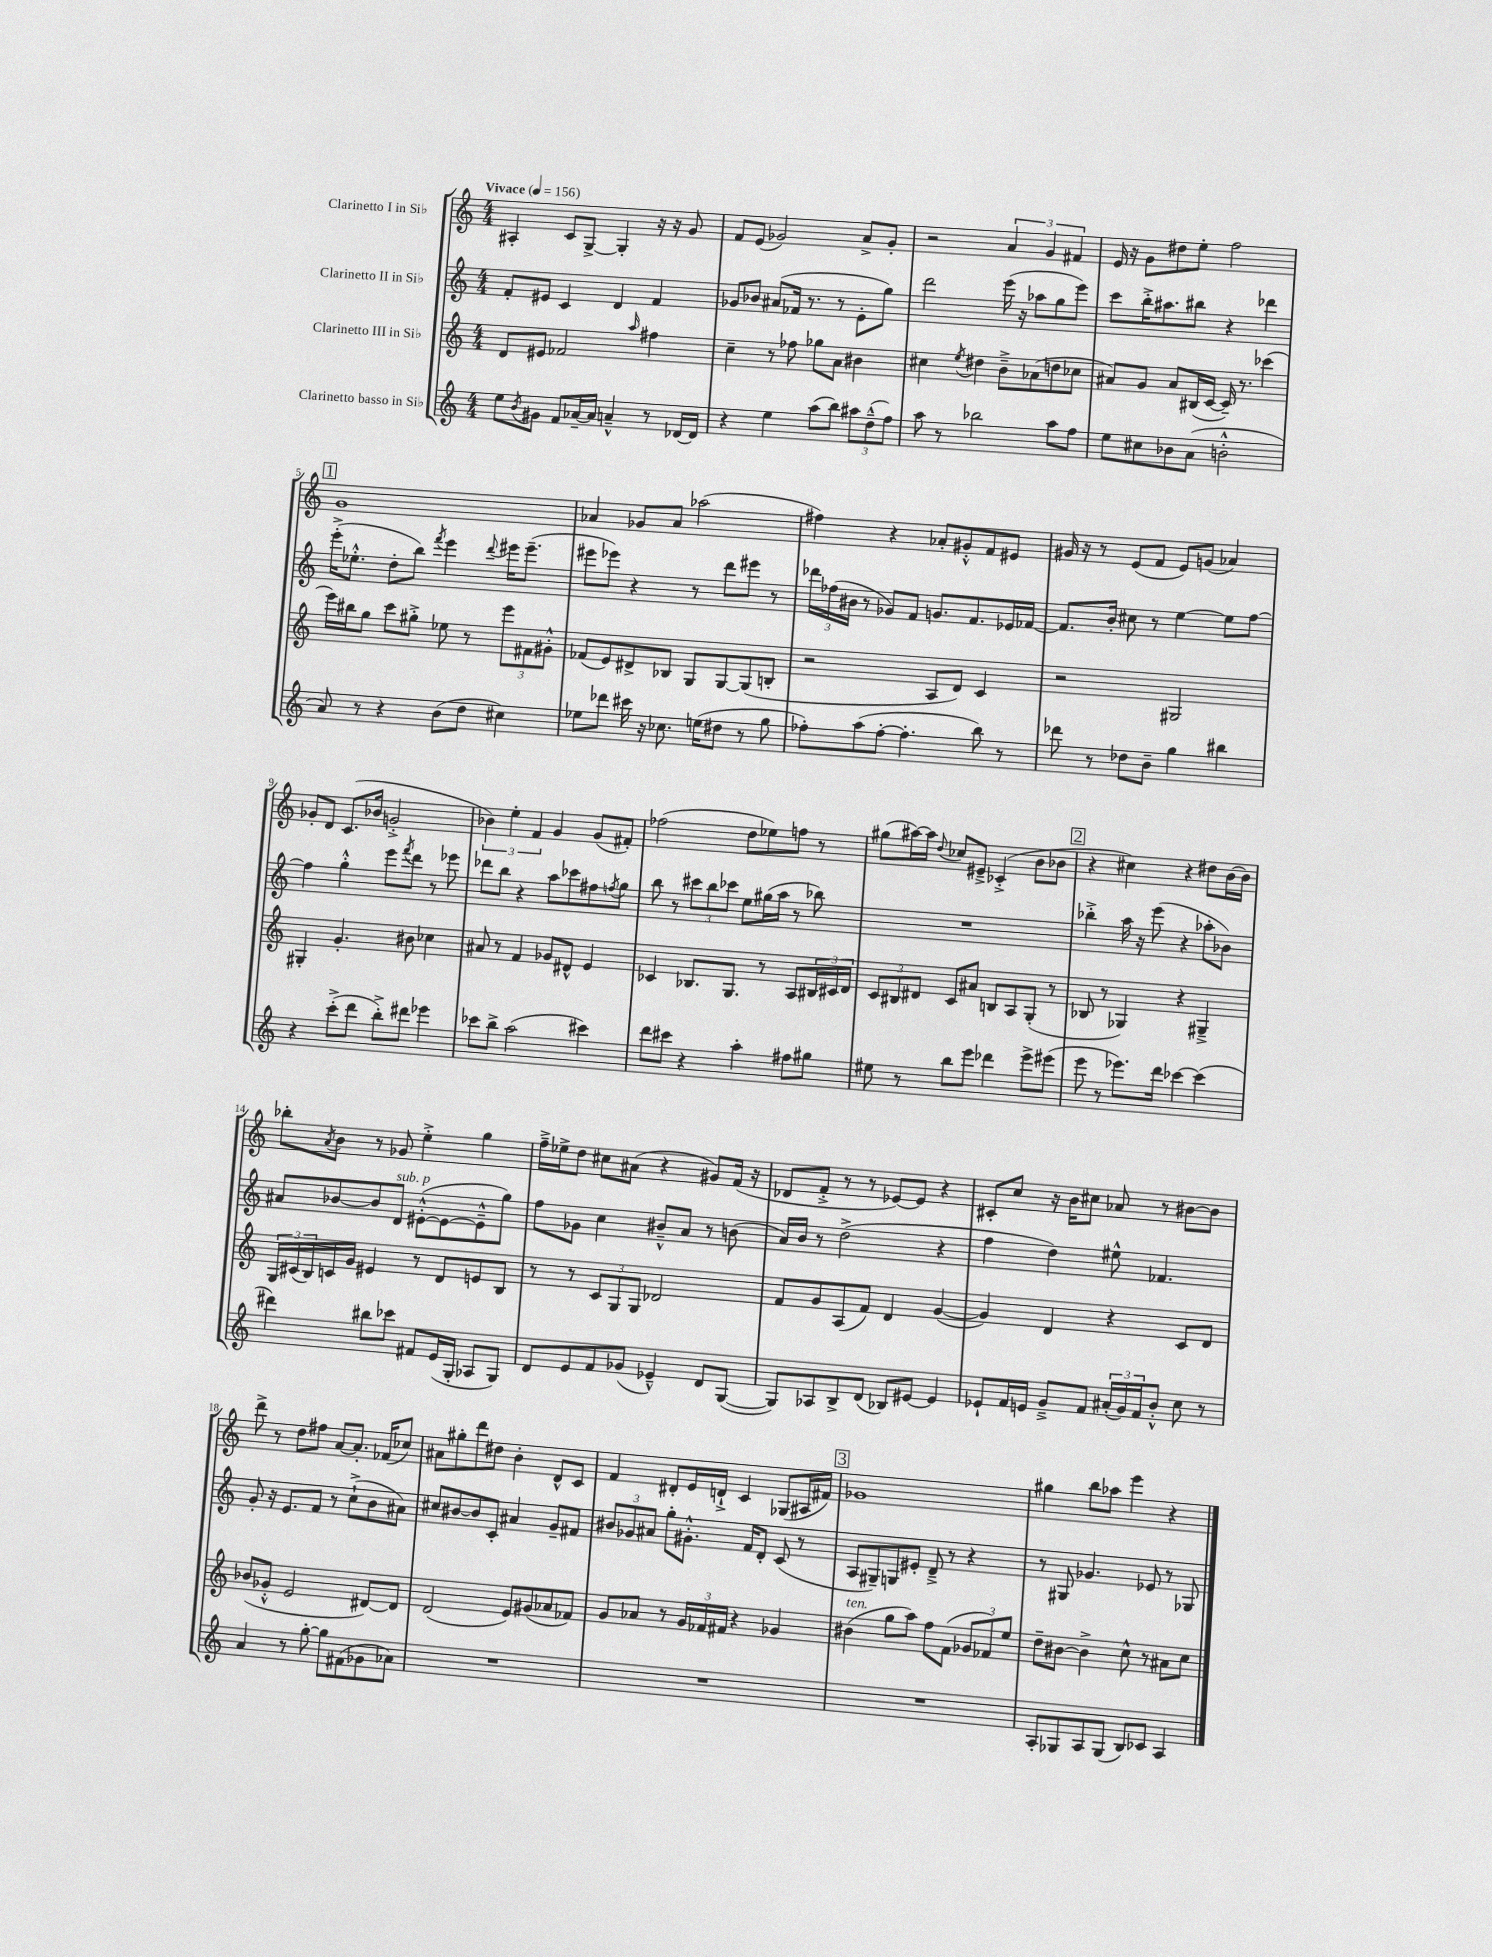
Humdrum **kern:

**kern	**kern	**kern	**kern
*staff4	*staff3	*staff2	*staff1
*clefG2	*clefG2	*clefG2	*clefG2
*k[]	*k[]	*k[]	*k[]
*M4/4	*M4/4	*M4/4	*M4/4
*MM156	*MM156	*MM156	*MM156
8ee\L	8d/L	8f'/L	4A#'/
8qb/	.	.	.
8g#\J	8e#/J	8e#/J	.
8f/L	2f-/	4c/	8c/L
[16a-~/L	.	.	[8G^/J
16a-/]JJ	.	.	.
4a~^^/	.	4d/	4G'/]
.	16qqaa/	.	.
8r	4ff#\	4f/	16r
.	.	.	16r
[16d-/LL	.	.	8g/
16d-/]JJ	.	.	.
=	=	=	=
4r	4cc~\	8g-/L	8f/L
.	.	8b-/J	(8e/J
4ee\	8r	(8a#/L	2g-/)
.	8ff-\	16f-/Jk	.
.	.	8.r	.
(8aa\L	8gg-\L	.	.
8bb\J)	8a\J	8r	.
12aa#\L	4b#\	8e'\L	8a^/L
(12dd~^^\	.	.	.
.	.	8gg\J)	8g-'/J
12ff\J)	.	.	.
=	=	=	=
8aa\	4cc#\	2ddd\	2r
8r	.	.	.
.	8qee/	.	.
2bb-\	4dd#\	.	.
.	8b~^\L	(16eee\	6a/
.	.	16r	.
.	(8a-\	8aa-\L	.
.	.	.	6g/
8aa\L	8dd\	8gg\	.
.	.	.	6f#/
8ff\J	8cc-\J	8eee\J)	.
=	=	=	=
8ee\L	8a#/L)	8ccc\L	16e/
.	.	.	16r
8cc#\	8g/J	16bb'^\K	8g\L
.	.	8.aa#\	.
8b-\	8a#/L	.	8dd#\
(8a\J	(16B#/L	8bb#\J	8ee'\J
.	[16c/JJ	.	.
2b'^^\	16c~/])	4r	2ff\
.	8.r	.	.
.	(4ccc-\	4ddd-\	.
=	=	=	=
8a/)	16eee\LL)	(16eee'^\LK	1g
.	16bb#\J	8.ee-'^^\J	.
8r	8gg\J	.	.
4r	8ccc\L	8dd'\L	.
.	8gg#'^\J	8bb\J)	.
.	.	8qfff/	.
(8b\L	8ee-\	4eee\	.
8dd\J	8r	.	.
.	.	8qqddd/	.
4cc#\)	12eee\L	16eee#\LK	.
.	.	(8.eee#~\J	.
.	12f#\	.	.
.	12g#'^^\J	.	.
=	=	=	=
8ee-\L	(8f-/L	8eee#\L	4a-/
8ddd-\J	8e/)	8eee-\J)	.
16ccc#\	8d#^/	4r	8g-/L
16r	.	.	.
8.cc-\	8B-/J	.	8a-/J
.	8G/L	8r	(2aa-\
(16ee\LK	.	.	.
8dd#\J	[8G/	8ddd\L	.
8r	(8G/]	8eee#\J	.
8gg\	8B'/J	8r	.
=	=	=	=
8ff-'\L)	2r	24ddd-\LL	4ff#\)
.	.	(24ff-\	.
.	.	24b#\JJ	.
(8aa\	.	8r	.
[8ff-'\J	.	8g-/L)	4r
4.ff-'\]	.	8f/J	.
.	8A/L	8.g/L	8a-'/L
.	8d/J)	.	8g#'^^/
.	.	8.f/	.
8bb\)	4c/	.	8f/
8r	.	16e-/L	8e#/J
.	.	[16f-/JJ	.
=	=	=	=
8ddd-\	2r	8.f-/]L	16g#/
.	.	.	16r
8r	.	.	8r
.	.	16b'/Jk	.
8dd-\L	.	8cc#\	(8e/L
8b~\J	.	8r	8f/J
4gg\	2G#/	[4ee\	8e/L)
.	.	.	(8g/J
4bb#\	.	8ee\]L	4a-/)
.	.	[8ff\J	.
=	=	=	=
4r	4G#'/	4ff\]	8g-'/L
.	.	.	8d/J
(8ccc'^\L	4.g'/	4gg'^^\	(8.c/L
8ddd\J	.	.	.
.	.	.	16b-/Jk
8bb'^\L)	.	8eee\L	2g'^/
.	.	8qfff/	.
8ddd#\J	8b#\	8ddd\J	.
4eee-\	4cc-\	8r	.
.	.	8eee-\	.
=	=	=	=
8ccc-\L	8a#/	8ddd-\L	6b-\)
8bb^\J	8r	8bb\J	.
.	.	.	6ee'\
(2aa\	4f/	4r	.
.	.	.	6f/
.	8g-/L	8aa\L	4g/
.	8d#^^/J	8ccc-\	.
4ccc#\)	4e/	8ff#\	(8g/L
.	.	8qff/	.
.	.	8gg\J	8f#'/J)
=	=	=	=
8ddd\L	4c-/	8bb\	(2ff-\
8ccc#\J	.	8r	.
4r	8.B-/L	12ccc#\L	.
.	.	12bb\	.
.	.	12ccc-\J	.
.	8.G/J	.	.
4aa'\	.	8ee\L	8dd\L
.	8r	(16gg#\L	8ee-\)
.	.	16aa\JJ	.
8ff#\L	8A/L	8r	8ff\J
8gg#\J	24B#/L	8bb-\)	8r
.	24c#/	.	.
.	24d/JJ	.	.
=	=	=	=
8ee#\	12c/L	1r	(8gg#\L
.	12B#/	.	.
8r	.	.	[16aa#\L)
.	12d#/J	.	.
.	.	.	16aa#\]JJ
.	.	.	8qqdd/
8bb\L	8c/L	.	8cc-/L
8eee\J	8a#/J	.	8e#~^/J
4ddd-\	8B/L	.	(4c-'^/
.	8A/	.	.
8eee^\L	(8G'/J	.	8b\L
(8eee#\J	8r	.	8b-\J
=	=	=	=
8eee\	8B-/	4bb-'^\	4r
8r	8r	.	.
8.eee-\L)	4G-/)	16aa\	4cc#\)
.	.	16r	.
.	.	(8eee\	.
16ddd\Jk	.	.	.
[4ccc-\	4r	4r	4r
(4ccc-\]	4G#~^/	8aa-'\L	8dd#\L
.	.	8b-\J)	[16b\L
.	.	.	16b\]JJ
=	=	=	=
4ddd#\)	24G/LL	8a#/L	8bb-'\L
.	(24c#/	.	.
.	24B/)	.	.
.	.	.	8qa/
.	16c/	[8b-/	8b\J
.	16g/JJ	.	.
8bb#\L	4e#/	8b-/]	8r
8ccc-\J	.	8d/J	8g-/
8f#/L	8r	([8e#'^^\L	4ee'^\
(16e/L	8d/L	8e#\_	.
16G'/JJ	.	.	.
8A-/L	8e/	8e#~^^\]	4gg\
8G/J)	8B/J	8gg\J)	.
=	=	=	=
8d/L	8r	8ff\L	16ff~^\LL
.	.	.	16ee-^\J
8e/	8r	8g-\J	8dd\J
8f/	12c/L	4cc\	8cc#\L
.	12G/	.	.
(8g-/J	.	.	(8a#\J
.	12G/J	.	.
4e-~^^/)	2d-/	8b#~^^/L	4r
.	.	8a/J	.
8d/L	.	8r	8g#/L)
([8G/J	.	(8b\	(16f/Jk
.	.	.	16r
=	=	=	=
8G/]L)	8f/L	16a/LL)	8d-/L
.	.	16b/JJ	.
8A-/	8g/	8r	8f'^/J
8B^/	(8A/	(2dd^\	8r
(8d/J	8f/J)	.	8r
8B-/L)	4d/	.	[8e-/L)
[8e#/J	.	.	8e-/]J
4e#/]	([4g/	4r	4r
=	=	=	=
8e-`/L	4g/])	4ff\	8c#'/L
16f/L	.	.	8cc/J
16e/JJ	.	.	.
8g~^/L	4d/	4dd\)	16r
.	.	.	16b\LK
8f/J	.	.	8cc#\J
(24a#'/LL	4r	8ee#^^\	8a-/
24g/)	.	.	.
24f/J	.	.	.
8b'^^/J	.	4.f-/	8r
8cc\	8c/L	.	[8b#\L
8r	8d/J	.	8b#\]J
=	=	=	=
4a/	(8b-/L	8g'/	8ddd^\
.	8g-'^^/J	16r	8r
.	.	8.e/L	.
8r	2e/	.	8dd\L
[8gg'\	.	8f/J	8ff#\J
8gg\]L	.	8r	[8a/L
(8f#\	.	(8cc`^\L	8.a'/]J
8g-\	[8d#/L)	8b\	.
.	.	.	(16f-/LK
8a-\J)	8d#/]J	8a#\J)	8cc-/J)
=	=	=	=
1r	(2d/	8cc#/L	8a#\L
.	.	[8b#/	8gg#'\
.	.	8b#/]	8ddd\
.	.	8c'/J	8dd#\J
.	8e/L)	4a#/	4b'\
.	(8g#/	.	.
.	8a-/	8g~/L	8d^^/L
.	8f-/J)	8f#/J	8c/J
=	=	=	=
1r	8g/L	12b#/L	4f/
.	.	12g-/	.
.	8a-/J	.	.
.	.	12a#/J	.
.	8r	8gg'\L	8d#'/L
.	24g/LL	8.g#'^^\J	16e/L
.	24f-/	.	.
.	.	.	16d`^/JJ
.	24f#/JJ	.	.
.	4r	.	4c/
.	.	16f/LK	.
.	.	8d'/J	.
.	4g-/	(8c/	(8G-/L
.	.	8r	16A#/L
.	.	.	16f#/JJ)
=	=	=	=
1r	(4b#\	8A/L	1g-
.	.	8G#~/)	.
.	8gg\L	8G/	.
.	8aa\J)	8e#'/J	.
.	8ff\L	8d~^/	.
.	(8f\J	8r	.
.	12g-/L	4r	.
.	12f-/)	.	.
.	12ee/J	.	.
=	=	=	=
8A'/L	8dd~\L	8r	4gg#\
8G-/	[8b#\J	8G#/	.
8A/	4b#^\]	4.g-/	8bb\L
(8G-/J	.	.	8aa-\J
8B/L)	8cc^^\	.	4eee\
8c-/J	8r	8e-/	.
4A/	8a#\L	8r	4r
.	8cc\J	8G-/	.
==	==	==	==
*-	*-	*-	*-
